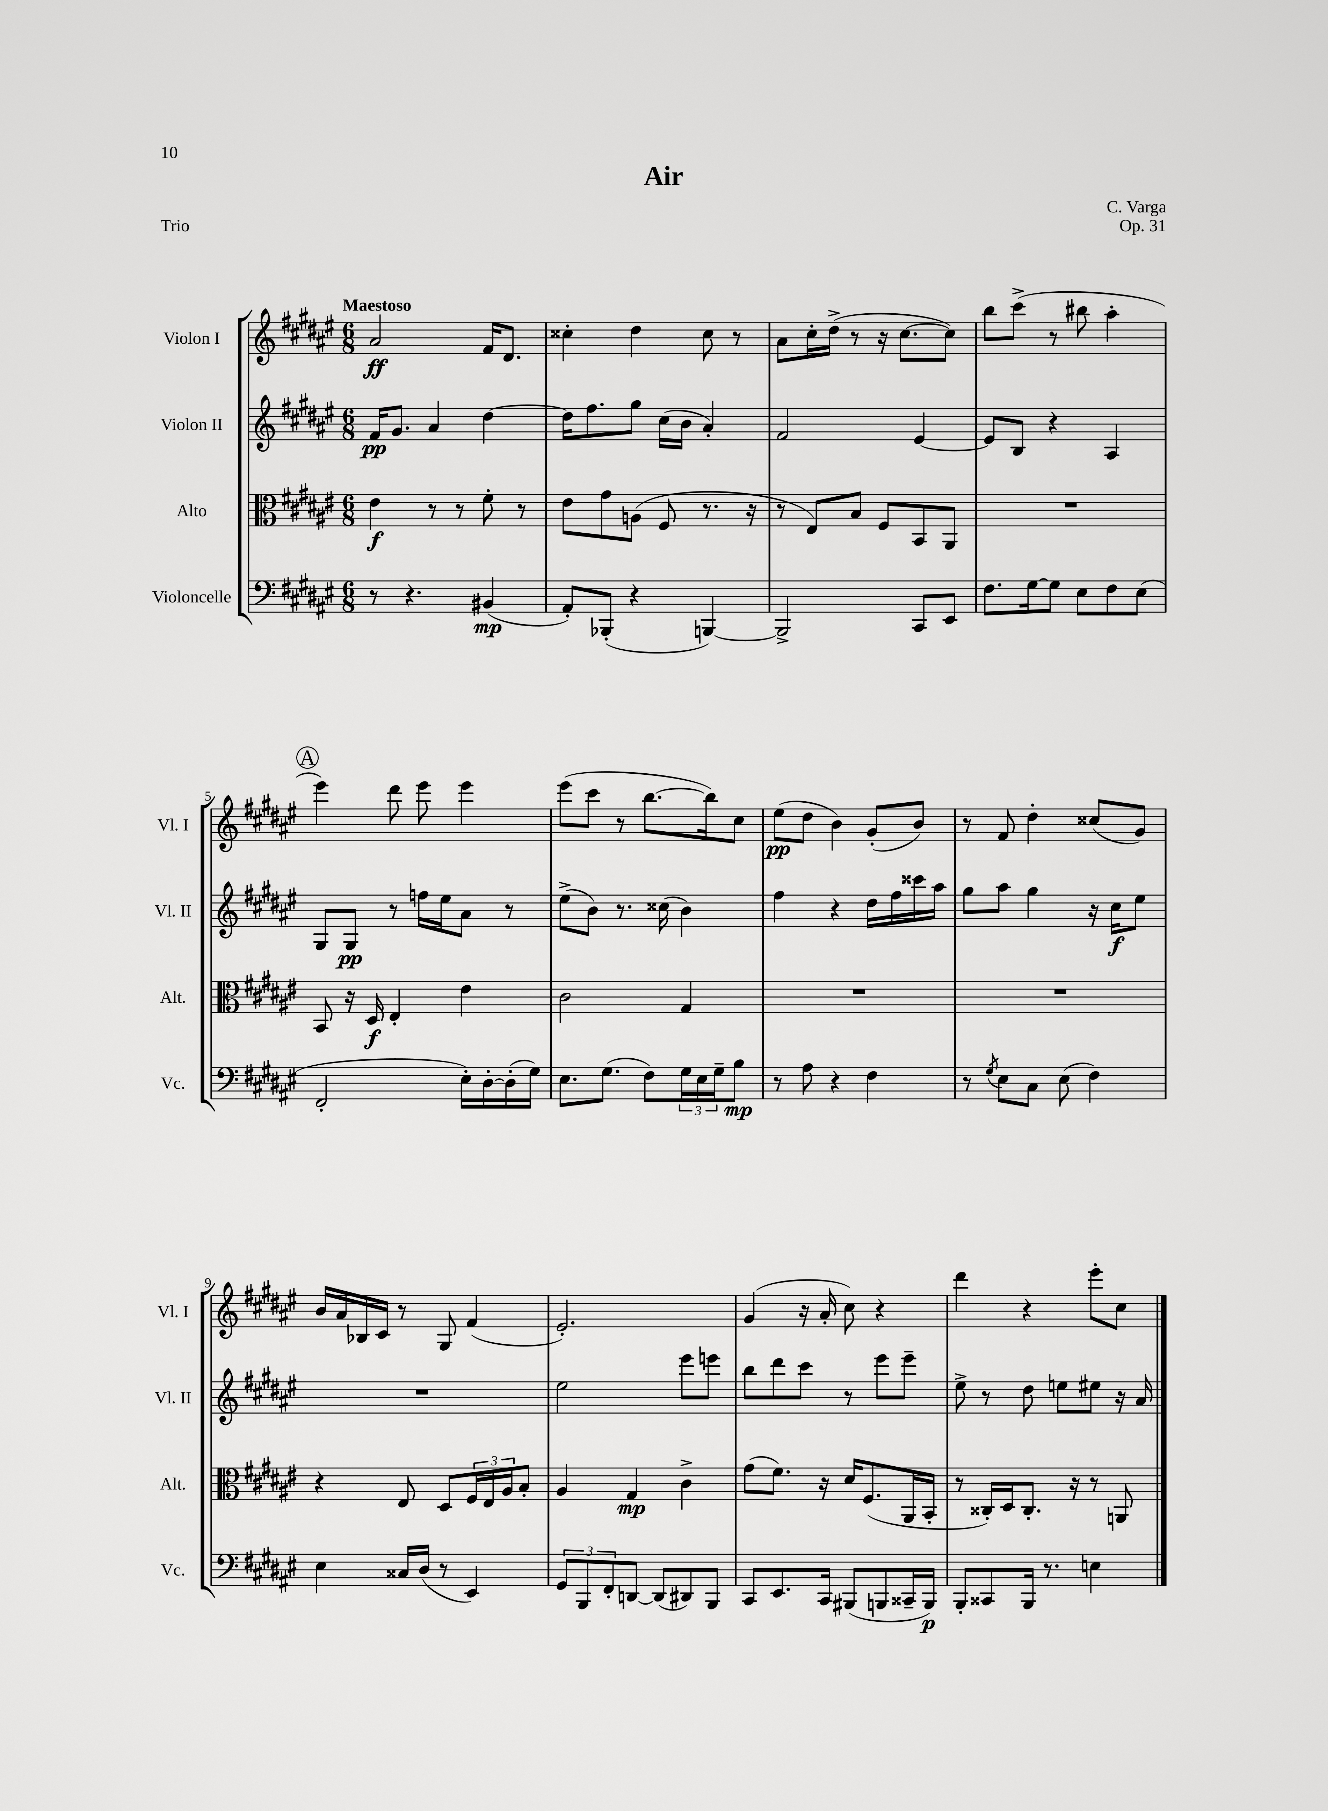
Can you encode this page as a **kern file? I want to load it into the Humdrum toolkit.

**kern	**dynam	**kern	**dynam	**kern	**dynam	**kern	**dynam
*part4	*part4	*part3	*part3	*part2	*part2	*part1	*part1
*staff4	*staff4	*staff3	*staff3	*staff2	*staff2	*staff1	*staff1
*I"Violoncelle	*	*I"Alto	*	*I"Violon II	*	*I"Violon I	*
*I'Vc.	*	*I'Alt.	*	*I'Vl. II	*	*I'Vl. I	*
*clefF4	*	*clefC3	*	*clefG2	*	*clefG2	*
*k[f#c#g#d#a#e#]	*	*k[f#c#g#d#a#e#]	*	*k[f#c#g#d#a#e#]	*	*k[f#c#g#d#a#e#]	*
*M6/8	*	*M6/8	*	*M6/8	*	*M6/8	*
=1	=1	=1	=1	=1	=1	=1	=1
!	!	!	!	!	!	!LO:TX:a:B:t=Maestoso	!
8r	.	4e#\	f	16f#/KL	pp	2a#/	ff
.	.	.	.	8.g#/J	.	.	.
4.r	.	.	.	.	.	.	.
.	.	8r	.	4a#/	.	.	.
.	.	8r	.	.	.	.	.
(4BB#X/	mp	8f#'\	.	[4dd#\	.	16f#/KL	.
.	.	.	.	.	.	8.d#/J	.
.	.	8r	.	.	.	.	.
=2	=2	=2	=2	=2	=2	=2	=2
8AA#'/L)	.	8e#\L	.	16dd#\KL]	.	4cc##X'\	.
.	.	.	.	8.ff#\	.	.	.
(8BBB-X'/J	.	8g#\	.	.	.	.	.
4r	.	(8An\J	.	8gg#\J	.	4dd#\	.
.	.	8F#/	.	(16cc#\LL	.	.	.
.	.	.	.	16b\JJ	.	.	.
[4BBBn/)	.	8.r	.	4a#'/)	.	8cc##\	.
.	.	.	.	.	.	8r	.
.	.	16r	.	.	.	.	.
=3	=3	=3	=3	=3	=3	=3	=3
2BBB^/]	.	8r	.	2f#/	.	8a#\L	.
.	.	8E#/L)	.	.	.	16cc#'\L	.
.	.	.	.	.	.	(16dd#^\JJ	.
.	.	8B/J	.	.	.	8r	.
.	.	8F#/L	.	.	.	16r	.
.	.	.	.	.	.	[8.cc#\L	.
8CC#/L	.	8BB/	.	[4e#/	.	.	.
8EE#/J	.	8AA#/J	.	.	.	8cc#\J])	.
=4	=4	=4	=4	=4	=4	=4	=4
8.F#\L	.	2.r	.	8e#/L]	.	8bb\L	.
.	.	.	.	8B/J	.	(8ccc#^\J	.
[16G#\k	.	.	.	.	.	.	.
8G#\J]	.	.	.	4r	.	8r	.
8E#\L	.	.	.	.	.	8bb#X\	.
8F#\	.	.	.	4A#/	.	4aa#'\	.
(8E#\J	.	.	.	.	.	.	.
!!LO:LB:g=z
!!LO:REH:place=s1:t=A
=5	=5	=5	=5	=5	=5	=5	=5
2FF#'/	.	8BB/	.	8G#/L	.	4eee#\)	.
.	.	16r	.	8G#/J	pp	.	.
.	.	16D#/	f	.	.	.	.
.	.	4E#'/	.	8r	.	8ddd#\	.
.	.	.	.	16ffn\LL	.	8eee#\	.
.	.	.	.	16ee#\J	.	.	.
16E#'\LL)	.	4e#\	.	8a#\J	.	4eee#\	.
[16D#'\	.	.	.	.	.	.	.
(16D#'\]	.	.	.	8r	.	.	.
16G#\JJ)	.	.	.	.	.	.	.
=6	=6	=6	=6	=6	=6	=6	=6
8.E#\L	.	2c#\	.	(8ee#^\L	.	(8eee#\L	.
.	.	.	.	8b\J)	.	8ccc#\J	.
(8.G#\J	.	.	.	.	.	.	.
.	.	.	.	8.r	.	8r	.
8F#\L)	.	.	.	.	.	[8.bb\L	.
.	.	.	.	(16cc##X\	.	.	.
24G#\L	.	4G#/	.	4b\)	.	.	.
24E#\	.	.	.	.	.	.	.
.	.	.	.	.	.	16bb\k])	.
24G#~\J	.	.	.	.	.	.	.
8B\J	mp	.	.	.	.	8cc#\J	.
=7	=7	=7	=7	=7	=7	=7	=7
8r	.	2.r	.	4ff#\	.	(8ee#\L	pp
8A#\	.	.	.	.	.	8dd#\J	.
4r	.	.	.	4r	.	4b\)	.
4F#\	.	.	.	16dd#\LL	.	(8g#'/L	.
.	.	.	.	16ff#\	.	.	.
.	.	.	.	16ccc##X\	.	8b/J)	.
.	.	.	.	16aa#\JJ	.	.	.
=8	=8	=8	=8	=8	=8	=8	=8
8r	.	2.r	.	8gg#\L	.	8r	.
8qG#/	.	.	.	.	.	.	.
8E#\L	.	.	.	8aa#\J	.	8f#/	.
8C#\J	.	.	.	4gg#\	.	4dd#'\	.
(8E#\	.	.	.	.	.	.	.
4F#\)	.	.	.	16r	.	(8cc##X/L	.
.	.	.	.	16cc#\KL	f	.	.
.	.	.	.	8ee#\J	.	8g#/J)	.
!!LO:LB:g=z
=9	=9	=9	=9	=9	=9	=9	=9
4E#\	.	4r	.	2.r	.	16b/LL	.
.	.	.	.	.	.	16a#/	.
.	.	.	.	.	.	16B-X/	.
.	.	.	.	.	.	16c#/JJ	.
16C##X/LL	.	8E#/	.	.	.	8r	.
(16D#/JJ	.	.	.	.	.	.	.
8r	.	8D#/L	.	.	.	8G#/	.
4EE#/)	.	24F#/L	.	.	.	(4f#/	.
.	.	24E#/	.	.	.	.	.
.	.	24A#/J	.	.	.	.	.
.	.	8B'/J	.	.	.	.	.
=10	=10	=10	=10	=10	=10	=10	=10
12GG#/L	.	4A#/	.	2ee#\	.	2.e#'/)	.
12BBB/	.	.	.	.	.	.	.
12FF#'/	.	.	.	.	.	.	.
[8DDn/J	.	4G#/	mp	.	.	.	.
(8DD/L]	.	.	.	.	.	.	.
8DD#X/)	.	4c#^\	.	8eee#\L	.	.	.
8BBB/J	.	.	.	8eeen\J	.	.	.
=11	=11	=11	=11	=11	=11	=11	=11
8CC#/L	.	(8g#\L	.	8bb\L	.	(4g#/	.
8.EE#/	.	8.f#\J)	.	8ddd#\	.	.	.
.	.	.	.	8ccc#\J	.	16r	.
16CC#/Jk	.	16r	.	.	.	16a#'/	.
(8BBB#X/L	.	16d#/KL	.	8r	.	8cc#\)	.
.	.	(8.F#/	.	.	.	.	.
8BBBn/	.	.	.	8eee#\L	.	4r	.
16CC##X~/L	.	16AA#/L	.	8eee#~\J	.	.	.
16BBB/JJ)	p	16BB'/JJ	.	.	.	.	.
=12	=12	=12	=12	=12	=12	=12	=12
8BBB'/L	.	8r	.	8ee#^\	.	4ddd#\	.
8CC##X/	.	16C##X'/LL)	.	8r	.	.	.
.	.	16D#/J	.	.	.	.	.
16BBB/Jk	.	8.C##'/J	.	8dd#\	.	4r	.
8.r	.	.	.	.	.	.	.
.	.	.	.	8een\L	.	.	.
.	.	16r	.	.	.	.	.
4En\	.	8r	.	8ee#X\J	.	8eee#'\L	.
.	.	8AAn/	.	16r	.	8cc#\J	.
.	.	.	.	16a#/	.	.	.
==	==	==	==	==	==	==	==
*-	*-	*-	*-	*-	*-	*-	*-
